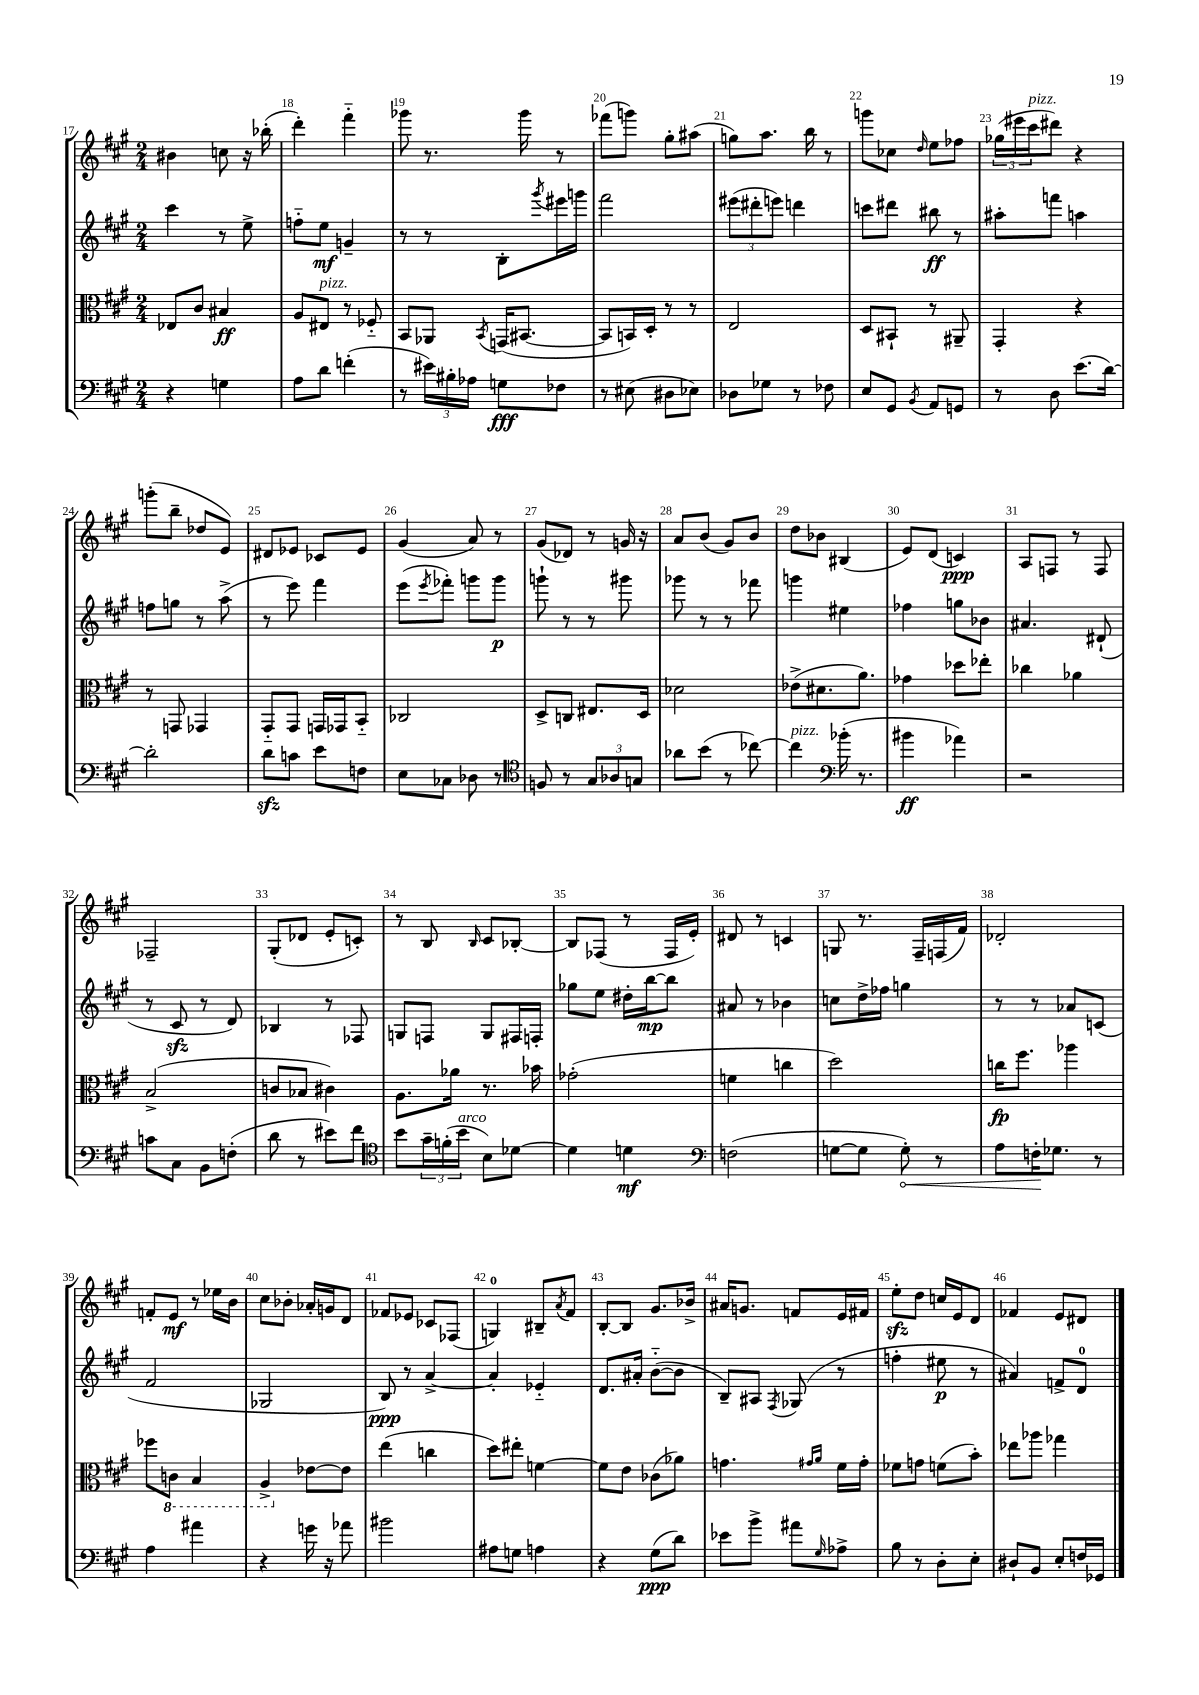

**kern	**kern	**kern	**kern
*staff4	*staff3	*staff2	*staff1
*clefF4	*clefC3	*clefG2	*clefG2
*k[f#c#g#]	*k[f#c#g#]	*k[f#c#g#]	*k[f#c#g#]
*M2/4	*M2/4	*M2/4	*M2/4
4r	8E-	4ccc#	4b#
.	8c#	.	.
4G	4B#	8r	8cc
.	.	8ee^	16r
.	.	.	(16bb-'
=	=	=	=
8A	8A	8ff'~	4ddd')
8d	8E#	8ee	.
(4f'	8r	4g~	4fff#'~
.	8F-'~	.	.
=	=	=	=
8r	8BB	8r	8ggg-
24e#)	8AA-	8r	8.r
24B#'	.	.	.
24A-	.	.	.
.	8qBB	.	.
8G	(16GG	8B'	.
.	[8.BB#	.	16ggg-
.	.	8qggg#	.
8F-	.	16eee#	8r
.	.	16ggg	.
=	=	=	=
8r	8BB#]	2fff#	(8fff-
(8E#	16BB)	.	8ggg)
.	16D'	.	.
8D#	8r	.	8gg#'
8E-)	8r	.	(8aa#
=	=	=	=
8D-	2E	(12eee#	8gg)
.	.	12ddd#'	.
8G-	.	.	8.aa
.	.	12eee)	.
8r	.	4ddd	.
.	.	.	16bb
8F-	.	.	8r
=	=	=	=
8E	8D	8ccc	8ggg
8GG#	8BB#`	8ddd#	8cc-
8qBB	.	.	16qqdd
8AA	8r	8bb#	8ee
8GG	8AA#~	8r	8ff-
=	=	=	=
8r	4GG#'	8aa#'	(24gg-
.	.	.	24eee#
.	.	.	24ccc#
8D	.	8fff	8ddd#)
(8.e	4r	4aa	4r
[16d)	.	.	.
=	=	=	=
2d']	8r	8ff	(8ggg'
.	8GG	8gg	8bb~
.	4GG-	8r	8dd-
.	.	(8aa^	8e)
=	=	=	=
8d	8GG#'~	8r	8d#
8c	8GG#	8eee)	8e-
8e	16GG	4fff#	8c-
.	16GG-	.	.
8F	8BB'~	.	8e-
=	=	=	=
8E	2C-	(8eee	(4g#
.	.	8qeee	.
8C-	.	8fff-')	.
8D-	.	8ggg	8a)
8r	.	8ggg	8r
=	=	=	=
*clefC4	*	*	*
8F	8D^	8ggg`	(8g#
8r	8C	8r	8d-)
12G#	8.E#	8r	8r
12A-	.	.	.
.	.	8ggg#	16g
12G	.	.	.
.	16D	.	16r
=	=	=	=
8a-	2d-	8ggg-	8a
(8b	.	8r	(8b
8r	.	8r	8g#)
[8cc-)	.	8fff-	8b
=	=	=	=
4cc-]	(8e-^	4ggg	8dd
.	8.d#	.	8b-
*clefF4	*	*	*
(16b-'	.	4ee#	(4B#
8.r	8.a)	.	.
=	=	=	=
4b#	4g-	4ff-	8e)
.	.	.	(8d
4a-)	8dd-	8gg	4c)
.	8ee-'	8b-	.
=	=	=	=
2r	4cc-	4.a#	8A
.	.	.	8F
.	4a-	.	8r
.	.	(8d#`	8F
=	=	=	=
8c	(2B^	8r	2F-~
8C#	.	8c#	.
8BB	.	8r	.
(8F'	.	8d)	.
=	=	=	=
8d	8c	4B-	(8G#'
8r	8B-	.	8d-
8e#)	4c#)	8r	8e'
8f#	.	8F-	8c')
=	=	=	=
*clefC4	*	*	*
8b	8.A	8G	8r
24g#~	.	8F	8B
(24f'	.	.	.
.	16a-	.	.
24b	.	.	.
.	.	.	16qqB
8B)	8.r	8G	8c#
[8d-	.	16F#	[8B-'
.	16b-	16F'	.
=	=	=	=
4d-]	(2g-'	8gg-	8B-]
.	.	8ee	(8F-
4d	.	16dd#'	8r
.	.	[16bb	.
.	.	8bb]	16F-
.	.	.	16e')
=	=	=	=
*clefF4	*	*	*
(2F	4f	8a#	8d#
.	.	8r	8r
.	4cc	4b-	4c
=	=	=	=
[8G	2dd)	8cc	8G
8G]	.	16dd^	8.r
.	.	16ff-	.
8G')	.	4gg	.
.	.	.	16F#~
8r	.	.	(16F
.	.	.	16f#)
=	=	=	=
8A	16cc	8r	2d-'
.	8.ff#	.	.
16F'	.	8r	.
8.G-	.	.	.
.	4aa-	8a-	.
8r	.	(8c	.
=	=	=	=
4A	8ff-	2f#	8f'
.	8C	.	8e
4a#	4BB	.	8r
.	.	.	16ee-
.	.	.	16b
=	=	=	=
4r	4AA^	2G-	8cc#
.	.	.	8b-'
16g	[8e-	.	16a-'
16r	.	.	16g
8a-	8e-]	.	8d
=	=	=	=
2b#	(4ee	8B)	8f-
.	.	8r	8e-
.	4cc	[4a^	8c-
.	.	.	(8F-
=	=	=	=
8A#	8dd)	4a']	4G)
8G	8ee#'	.	.
4A	[4f	4e-'~	8B#~
.	.	.	8qa
.	.	.	8f#
=	=	=	=
4r	8f]	8.d	[8B'
.	8e	.	8B]
.	.	16a#'	.
(8G#	(8c-	([8b'~	8.g#
8d)	8a-)	8b]	.
.	.	.	16b-^
=	=	=	=
8e-	4.g	8B~)	16a#
.	.	.	8.g
8b^	.	8A#	.
.	.	8qF#	.
8a#	.	(8G-	8f
.	16qqg#	.	.
16qqG#	16qqa	.	.
8A-^	16f#	8r	16e
.	16g#'	.	16f#
=	=	=	=
8B	8f-	4ff'	8ee'
8r	8g	.	8dd
8D'	(8f	8ee#	16cc
.	.	.	16e
8E'	8b')	8r	8d
=	=	=	=
8D#`	8ee-	4a#)	4f-
8BB	8aa-	.	.
8E'	4gg-	8f^	8e
16F	.	8d	8d#
16GG-	.	.	.
==	==	==	==
*-	*-	*-	*-
